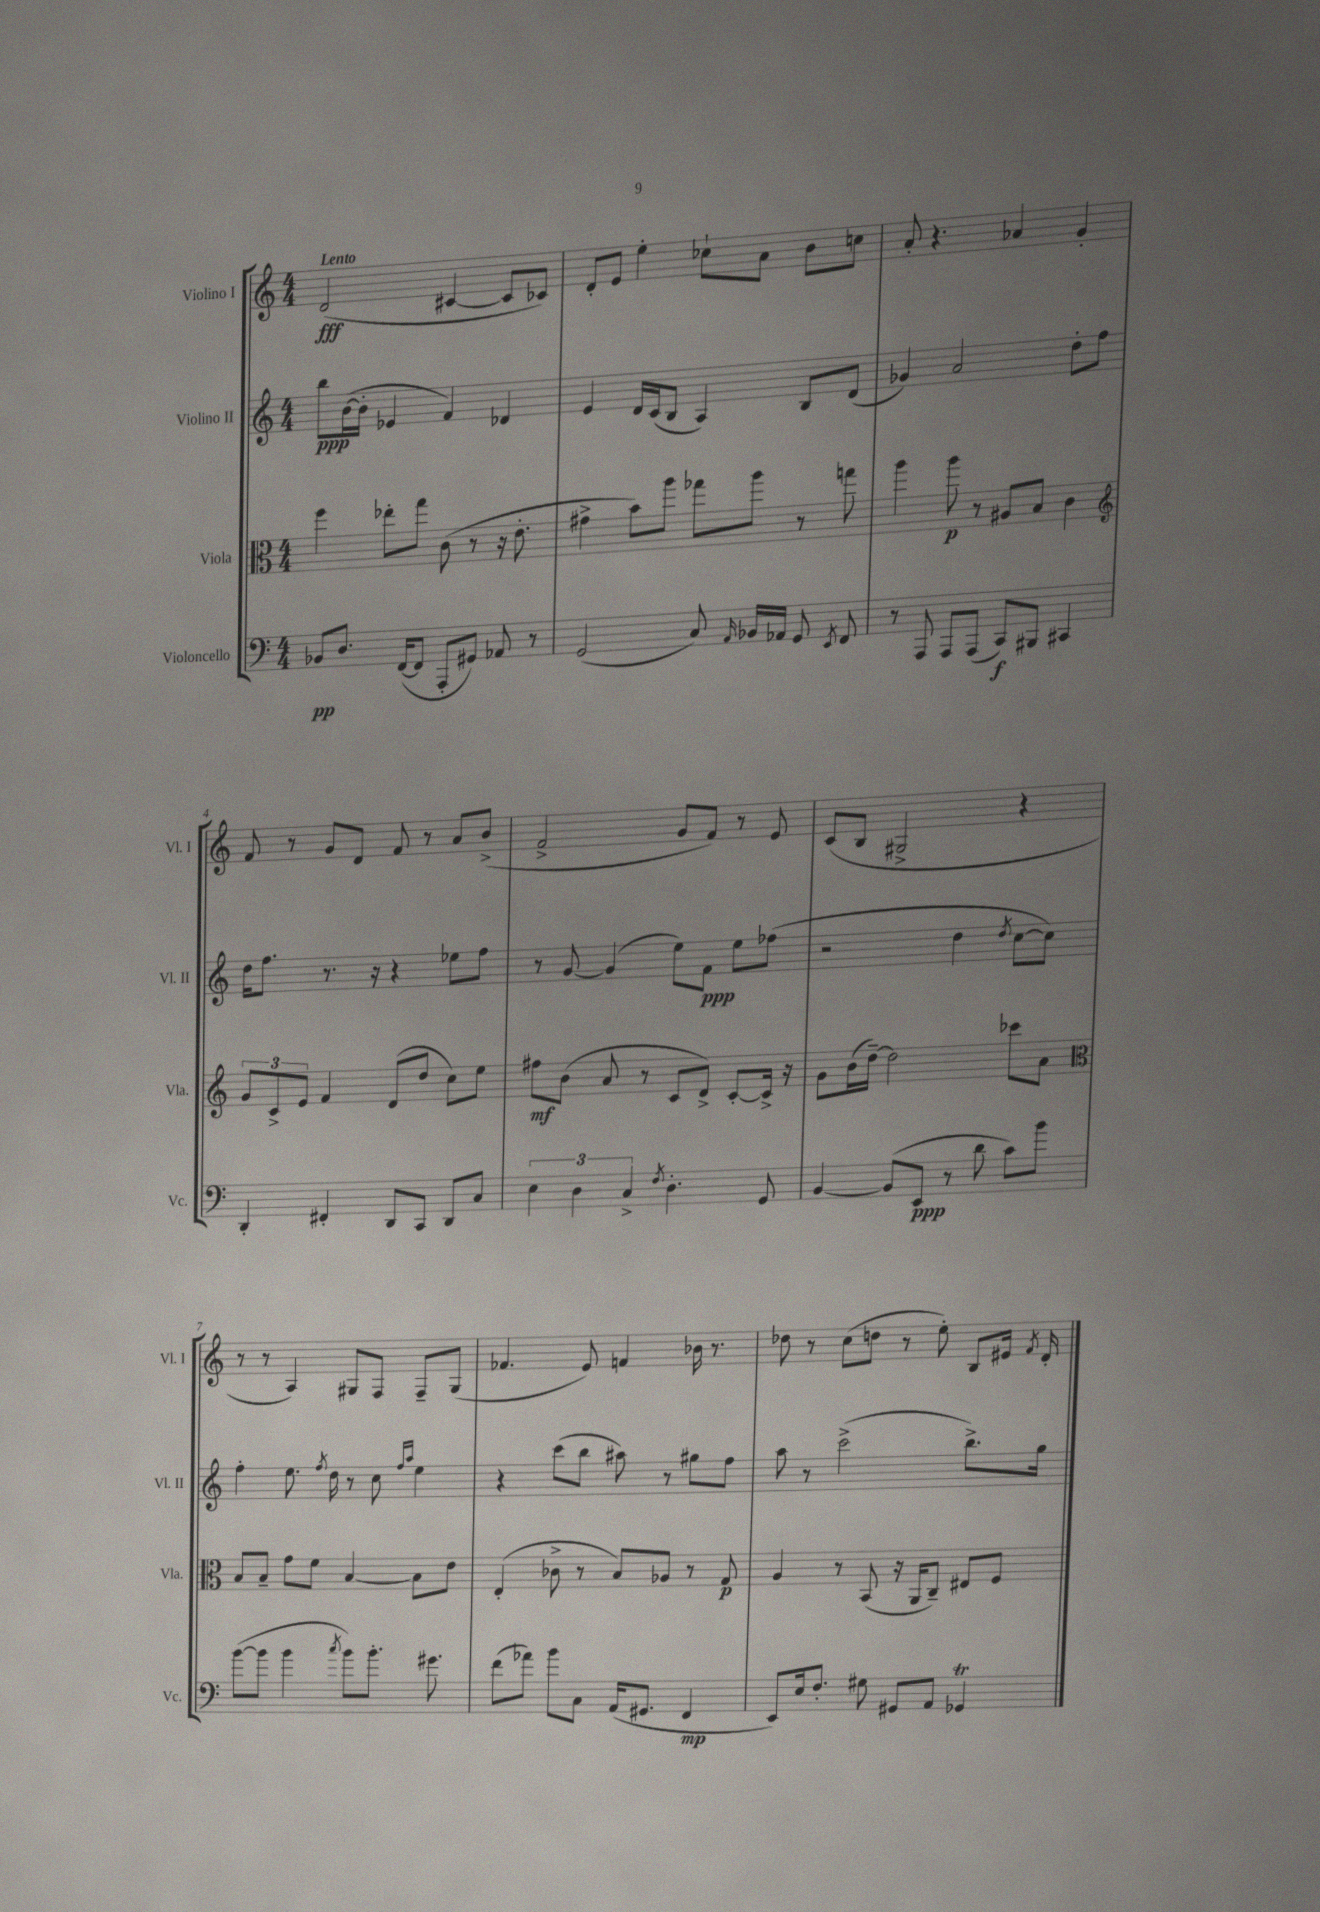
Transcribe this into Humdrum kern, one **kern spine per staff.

**kern	**kern	**kern	**kern
*staff4	*staff3	*staff2	*staff1
*clefF4	*clefC3	*clefG2	*clefG2
*k[]	*k[]	*k[]	*k[]
*M4/4	*M4/4	*M4/4	*M4/4
8BB-	4ff	8bb	(2d
8.D	.	([16b	.
.	.	16b']	.
.	8ee-'	4e-	.
([16FF	.	.	.
8FF]	8gg	.	.
8AAA'	(8c	4f)	[4c#
8GG#)	8r	.	.
8AA-	16r	4d-	8c#]
.	8.e'	.	.
8r	.	.	8c-)
=	=	=	=
(2GG	4g#^	4e	8d'
.	.	.	8e
.	8b)	16d	4ee'
.	.	(16c	.
.	8aa	8B	.
8C)	8gg-	4A)	8cc-`
16qqAA	.	.	.
16BB-	8aa	.	8a
16AA-	.	.	.
8GG	8r	8B	8b
8qEE	.	.	.
8FF	8gg	(8d	8cc
=	=	=	=
8r	4aa	4g-)	8a'
8AAA	.	.	4.r
8AAA	8aa	2a	.
(8AAA	8r	.	.
8CC)	8A#	.	4a-
8BBB#	8B	.	.
4CC#	4c	8dd'	4g'
.	.	8ff	.
=	=	=	=
*	*clefG2	*	*
4DD'	12g	16dd	8f
.	.	8.ff	.
.	12c^	.	.
.	.	.	8r
.	12e	.	.
4FF#'	4f	8.r	8g
.	.	.	8d
.	.	16r	.
8DD	(8d	4r	8f
8CC	8dd	.	8r
8DD	8cc)	8ee-	8a
8C	8ee	8ff	(8b^
=	=	=	=
6E	8ff#	8r	2f^
.	(8b	[8g	.
6D	.	.	.
.	8a	(4g]	.
6C^	.	.	.
.	8r	.	.
8qF	.	.	.
4.D'	8c	8ee)	8g
.	8d^)	8f	8f)
.	[8c'	8ee	8r
8GG	16c^]	(8ff-	8e
.	16r	.	.
=	=	=	=
[4BB	8g	2r	(8c
.	(16b	.	8B
.	[16dd~)	.	.
(8BB]	2dd]	.	2G#^
8EE	.	.	.
8r	.	4dd	.
8d	.	.	.
.	.	8qdd	.
8c)	8ccc-	[8cc	4r
8b	8a	8cc])	.
=	=	=	=
*	*clefC3	*	*
([8b	8B	4ff'	8r
8b]	8B~	.	8r
4b	8g	8.ee	4A)
.	8f	.	.
.	.	8qff	.
.	.	16dd	.
8qcc	.	.	.
8b)	[4B	8r	8G#
8.b'	.	8cc	8F
.	.	16qqff	.
.	.	16qqaa	.
.	8B]	4ee	8F~
8.g#	.	.	.
.	8e	.	(8G#
=	=	=	=
(8f	(4E'	4r	4.f-
8a-)	.	.	.
8b	8c-^	(8ccc	.
8C	8r	8bb	8e)
(16AA	8B)	8aa#)	4f
8.GG#	.	.	.
.	8A-	8r	.
4FF	8r	8gg#	16b-
.	.	.	8.r
.	8G	8ff	.
=	=	=	=
8EE)	4A	8aa	8dd-
16E	.	8r	8r
8.F'	.	.	.
.	8r	(2ccc^	(8cc
8G#	(8BB	.	8dd
8GG#	16r	.	8r
.	16AA	.	.
8AA	8C~)	.	8ee')
4GG-	8E#	8.bb^)	8B
.	8F	.	16e#
.	.	.	8qf
.	.	16gg	16d'
==	==	==	==
*-	*-	*-	*-
